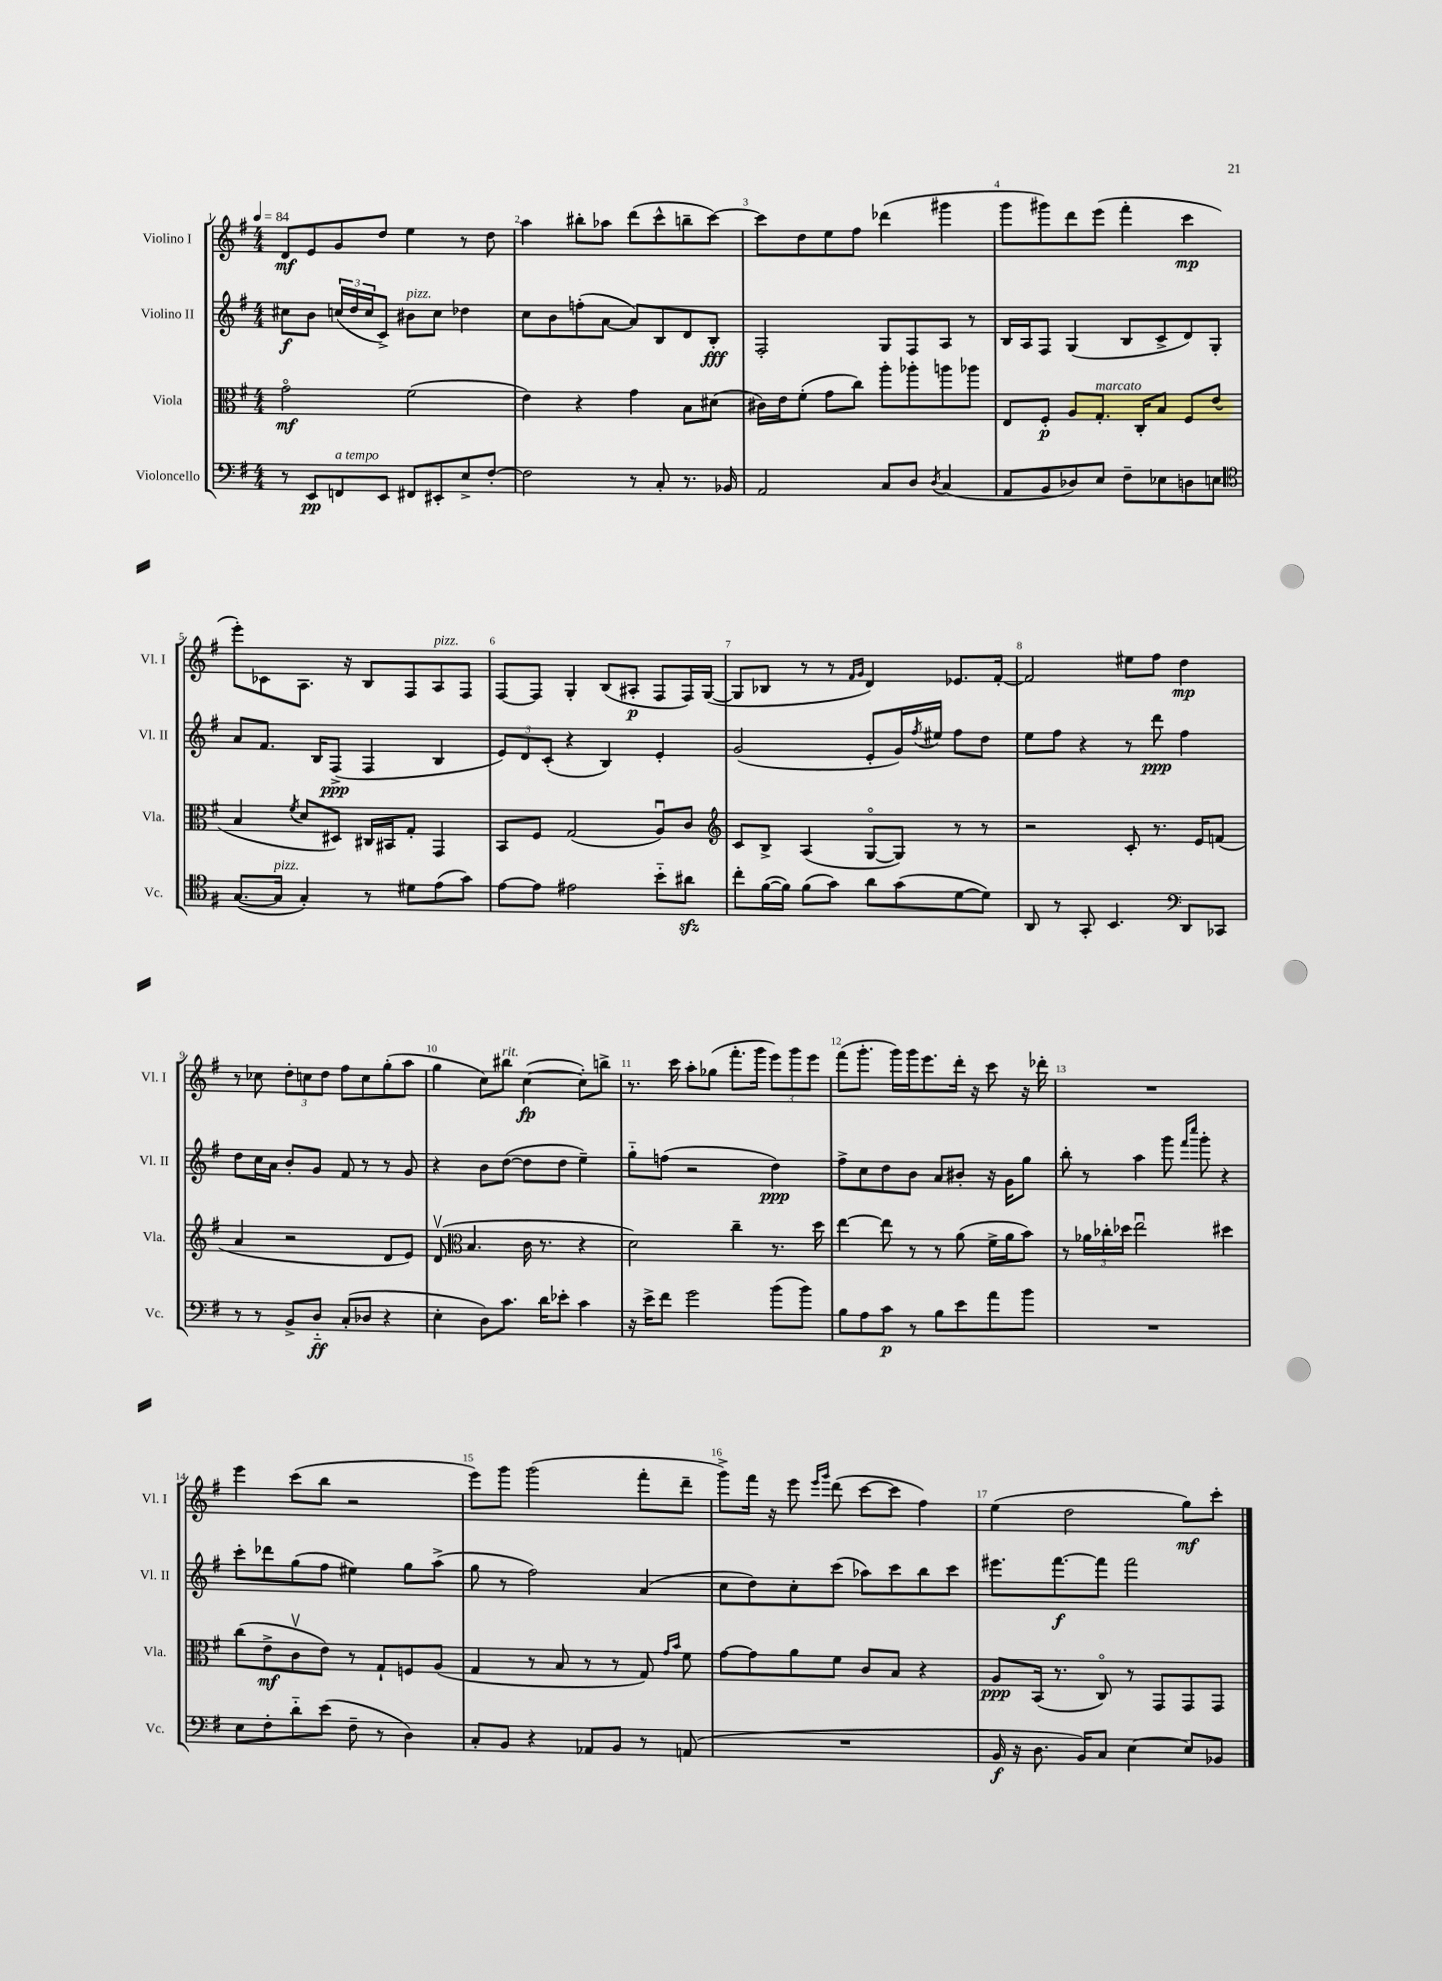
<<
\new StaffGroup <<
\new Staff = "s0" \with { instrumentName = "Violino I" shortInstrumentName = "Vl. I" } {
    \clef treble \key g \major \numericTimeSignature \time 4/4 \tempo 4 = 84
    d'8\mf e'8 g'8 d''8 e''4 r8 d''8 |
    a''4 bis''8-. aes''8 d'''8( c'''8-^ b''8-- c'''8~) |
    c'''8 d''8 e''8 fis''8 des'''4( gis'''4 |
    g'''8 gis'''8) d'''8 e'''8( fis'''4-. c'''4\mp |
    e'''8-.) ces'8 a8. r16 b8 fis8 a8^\markup { \italic "pizz." } fis8 |
    fis8~ fis8 g4-. b8( ais8-.\p fis8 fis16) g16~( |
    g8 bes8 r8 r8 \grace { fis'16 g'16 } d'4) ees'8. fis'16~-. |
    fis'2 eis''8 fis''8 d''4\mp |
    r8 ces''8 \tuplet 3/2 { d''8-. c''8 d''8 } fis''8 c''8 g''8-.( a''8 |
    g''4 c''8) bis''8^\markup { \italic "rit." } c''4~\fp( c''8-.) b''8-> |
    r8. c'''16 a''8-. ges''8( fis'''8.-. g'''16 \tuplet 3/2 { e'''8) g'''8 e'''8 } |
    fis'''8( g'''8.-. g'''16) g'''16 e'''8. d'''16-. r16 c'''8 r16 des'''16-. |
    R1 |
    e'''4 c'''8( b''8 r2 |
    e'''8) g'''8 g'''2( fis'''8-. d'''8-- |
    g'''8->) fis'''16 r16 e'''8 \grace { e'''16 g'''16 } d'''8( c'''8~ c'''8 fis''4) |
    e''4( d''2 g''8\mf) c'''8-. \bar "|." |
}
\new Staff = "s1" \with { instrumentName = "Violino II" shortInstrumentName = "Vl. II" } {
    \clef treble \key g \major \numericTimeSignature \time 4/4
    cis''8\f b'8 \tuplet 3/2 { c''16( d''16 c''16 } c'8->) bis'8^\markup { \italic "pizz." } c''8 des''4 |
    c''8 b'8 f''8-.( a'8~ a'8) b8 d'8 b8-.\fff |
    fis2-. g8 fis8 a8 r8 |
    b16 a16 fis8 g4( b8 c'8-> d'8) g8-. |
    a'8 fis'8. b16 fis8->\ppp( fis4 b4 |
    \tuplet 3/2 { e'8) d'8 c'8-.( } r4 b4) e'4-. |
    g'2( e'8-. g'16) \acciaccatura { fis''8 } eis''16 fis''8 d''8 |
    e''8 fis''8 r4 r8 d'''8\ppp fis''4 |
    d''8 c''16 a'16 b'8-. g'8 fis'8 r8 r8 g'8 |
    r4 b'8 d''8~( d''8 d''8 e''4--) |
    g''8-_ f''8( r2 d''4\ppp) |
    fis''8-> c''8 d''8 b'8 a'8 bis'8-. r16 g'16 g''8 |
    b''8-. r8 a''4 g'''8 \grace { fis'''16 c''''16 } g'''8-. r4 |
    c'''8-. des'''8 g''8( fis''8 eis''4) g''8 a''8->( |
    g''8 r8 fis''2) a'4( |
    c''8 d''8) c''8-. c'''8( aes''8) c'''8 b''8 c'''8 |
    eis'''8. fis'''8.~\f fis'''8 fis'''2 \bar "|." |
}
\new Staff = "s2" \with { instrumentName = "Viola" shortInstrumentName = "Vla." } {
    \clef alto \key g \major \numericTimeSignature \time 4/4
    g'2\flageolet\mf fis'2( |
    e'4) r4 g'4 b8 dis'8( |
    cis'16) e'16 fis'8-.( g'8 c''8) a''8-. aes''8-. a''8 aes''8 |
    e8 fis8-.\p a8 g8.-.^\markup { \italic "marcato" } c16-. b8 fis8 e'8( |
    b4 \acciaccatura { fis'8 } d'8 dis8) cis16 bis,16 g8-. g,4 |
    b,8 fis8 g2( a8\downbow) c'8 |
    \clef treble c'8 b8-> a4( g8~\flageolet g8) r8 r8 |
    r2 c'8-. r8. e'16 f'8( |
    a'4 r2 d'8 e'8) |
    d'8\upbow( \clef alto b4. c'16 r8. r4 |
    d'2) c''4-- r8. d''16 |
    e''4~ e''8 r8 r8 a'8( fis'16-> a'16 b'8) |
    r8 \tuplet 3/2 { aes'16 ces''16-. des''16 } e''2\downbow dis''4 |
    c''8( e'8->\mf c'8\upbow e'8) r8 g8-! f8 a8( |
    g4 r8 b8 r8 r8 g8) \grace { g'16 b'16 } fis'8 |
    g'8~ g'8 a'8 fis'8 c'8 b8 r4 |
    a8\ppp b,16( r8. c8\flageolet) r8 g,8 g,8 g,8 \bar "|." |
}
\new Staff = "s3" \with { instrumentName = "Violoncello" shortInstrumentName = "Vc." } {
    \clef bass \key g \major \numericTimeSignature \time 4/4
    r8 e,8\pp f,8^\markup { \italic "a tempo" } e,8 fis,8 eis,8-. e8-> fis8~-. |
    fis2 r8 c8-. r8. bes,16 |
    a,2 c8 d8 \acciaccatura { d8 } c4( |
    a,8 b,8 des8) e8 fis8-- ees8 d8 e8 |
    \clef tenor g8.~( g16^\markup { \italic "pizz." } g4-.) r8 dis'8 e'8( g'8) |
    e'8~ e'8 eis'2 b'8-_ ais'8\sfz |
    c''8-. fis'16~( fis'16) fis'8( g'8) a'8 g'8( d'8~ d'8) |
    a,8 r8 g,8-. b,4. \clef bass d,8 ces,8 |
    r8 r8 b,8-> d8-_\ff c8-.( des8 r4 |
    e4-. d8) c'8. d'16 ees'8-. c'4 |
    r16 e'16-> fis'8 g'2 b'8( b'8) |
    b8 a8 c'8\p r8 b8 e'8 a'8 b'8 |
    R1 |
    e8 fis8-. d'8-_ e'8( fis8-- r8 d4) |
    c8-. b,8 r4 aes,8 b,8 r8 a,8( |
    R1 |
    b,16\f r16 d8. b,16) c8 e4~ e8 bes,8 \bar "|." |
}
>>
>>
\layout { \context { \Score \override BarNumber.break-visibility = ##(#f #t #t) barNumberVisibility = #all-bar-numbers-visible } }
